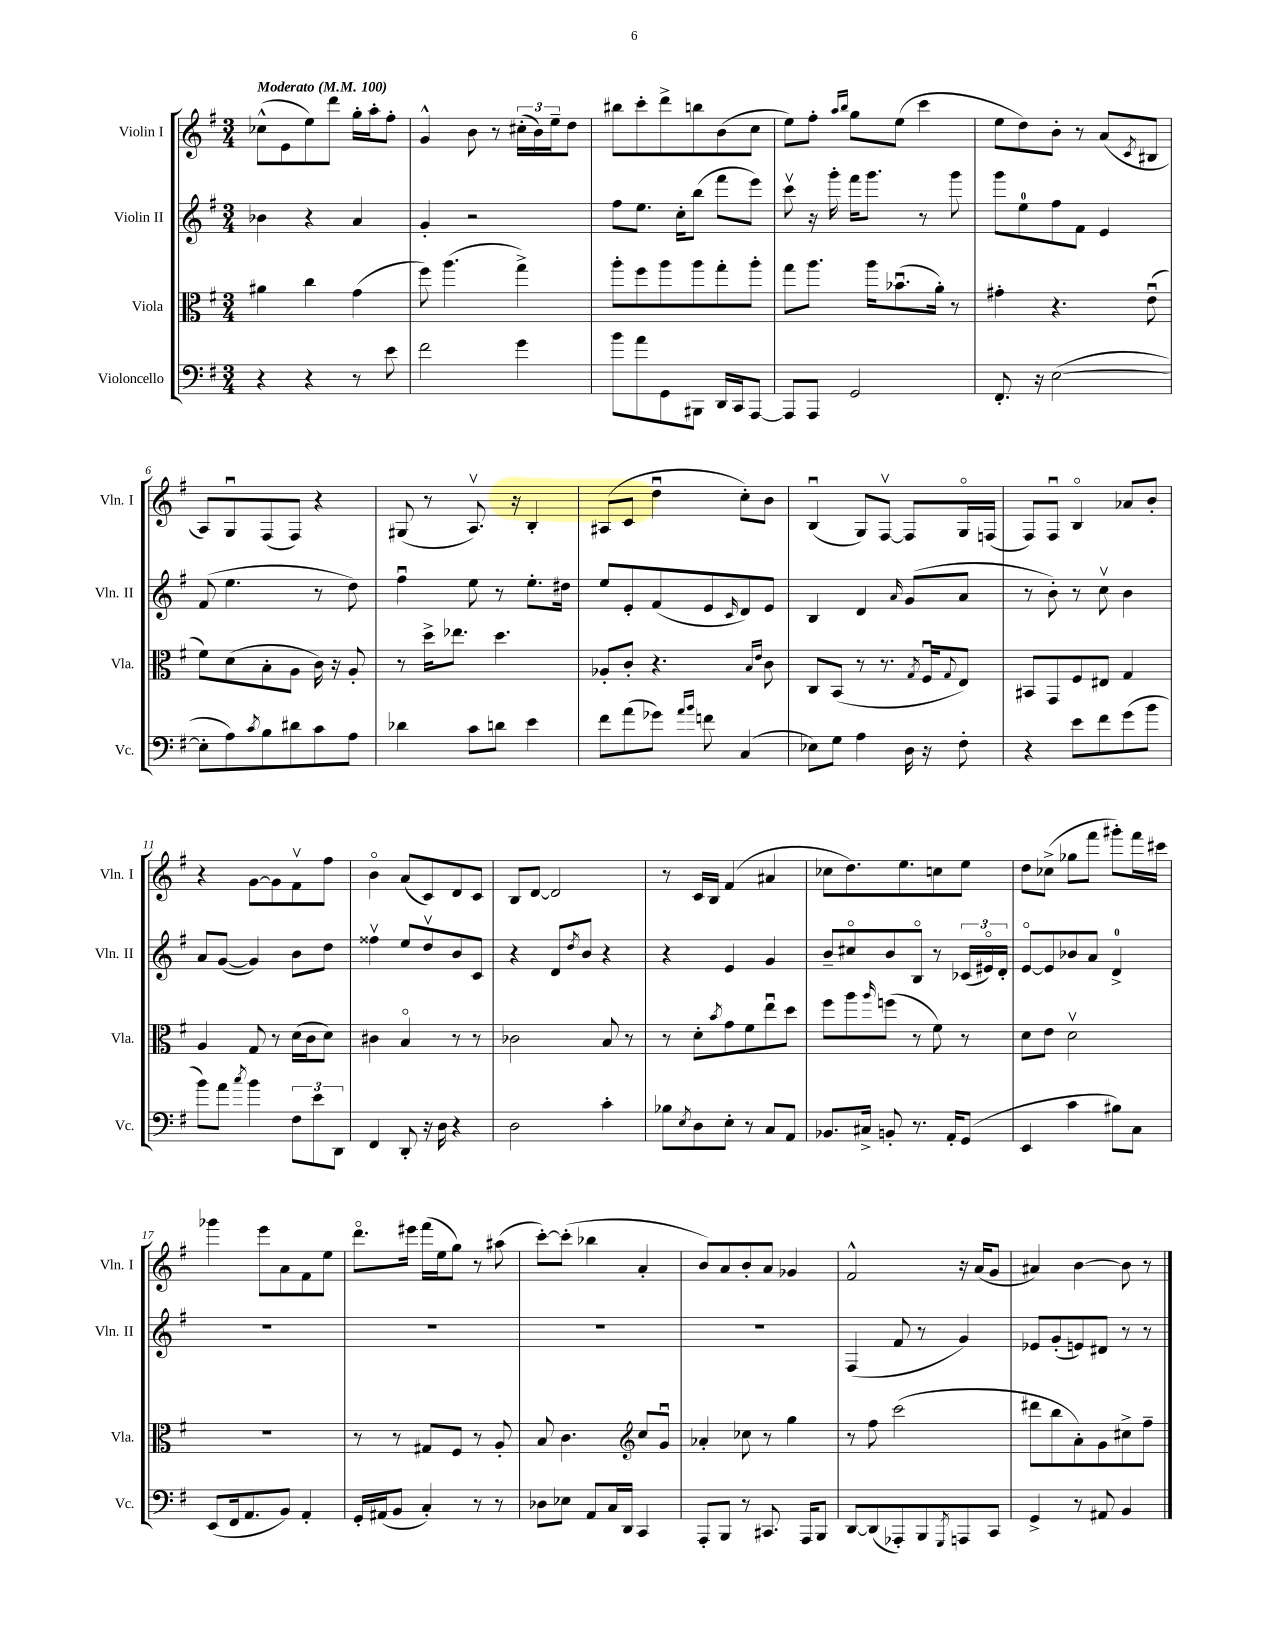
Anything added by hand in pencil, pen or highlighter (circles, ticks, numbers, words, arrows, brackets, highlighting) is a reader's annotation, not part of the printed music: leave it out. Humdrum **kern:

**kern	**kern	**kern	**kern
*staff4	*staff3	*staff2	*staff1
*clefF4	*clefC3	*clefG2	*clefG2
*k[f#]	*k[f#]	*k[f#]	*k[f#]
*M3/4	*M3/4	*M3/4	*M3/4
*MM100	*MM100	*MM100	*MM100
4r	4a#\	4b-\	(8cc-^^\L
.	.	.	8e\
4r	4cc\	4r	8ee\)
.	.	.	8ddd\J
8r	(4g\	4a/	16gg'\LL
.	.	.	16aa'\J
8e\	.	.	8ff#'\J
=	=	=	=
2f#\	8ff#\)	4g'/	4g^^/
.	(4.aa\	.	.
.	.	2r	8b\
.	.	.	8r
4g\	4gg^\)	.	(24cc#'\LL
.	.	.	24b\)
.	.	.	24ee~\J
.	.	.	8dd\J
=	=	=	=
8b\L	8aa'\L	8ff#\L	8bb#\L
8a\	8ff#\	8.ee\J	8ccc'\
8GG\	8aa\	.	8ddd^\
.	.	16cc'\LK	.
8BBB#\J	8aa\	(8bb\J	8bb\
16DD/LL	8gg'\	8fff#\L	(8b\
16CC/J	.	.	.
[8AAA/J	8aa'\J	8eee\J)	8cc\J
=	=	=	=
8AAA/]L	8gg\L	8cccv\	8ee\L)
8AAA/J	8.aa\J	16r	8ff#'\J
.	.	16ggg'\	.
.	.	.	16qqaa/LL
.	.	.	16qqbb/JJ
2GG/	.	16fff#\LK	8gg\L
.	16aa\LK	8.ggg\J	.
.	(8.b-u\	.	(8ee\J
.	.	8r	4ccc\
.	16a'\Jk)	.	.
.	8r	8ggg\	.
=	=	=	=
8.FF#'/	4g#'\	8ggg\L	8ee\L
.	.	8ee\	8dd\)
16r	.	.	.
([2E\	4.r	8ff#\	8b'\J
.	.	8f#\J	8r
.	.	4e/	(8a/L
.	.	.	8qc/
.	(8eu\	.	8B#/J
=	=	=	=
8E'\]L	8f#\L)	(8f#/	8A/L)
8A\)	(8d\	4.ee\	8Gu/
8qc/	.	.	.
8B\	8B'\	.	(8F#/
8d#\	8A\J	.	8F#/J)
8c\	16c\)	8r	4r
.	16r	.	.
8A\J	8A'/	8dd\)	.
=	=	=	=
4d-\	8r	4ff#u\	(8G#/
.	16dd^\LK	.	8r
.	8.ee-\J	.	.
8c\L	.	8ee\	8.Av/)
8d\J	4.dd\	8r	.
.	.	.	16r
4e\	.	8.ee'\L	4B'/
.	.	16dd#\Jk	.
=	=	=	=
8f#\L	8A-'/L	8ee/L	(8A#/L
(8a\	8c'/J	8e'/	8c/J
8g-\J)	4.r	(8f#/	4ddu\
16qqa/LL	.	.	.
16qqb/JJ	.	.	.
8f\	.	8e/	.
.	.	16qqc/	.
(4C/	.	8d/)	8cc'\L)
.	16qqB/LL	.	.
.	16qqe/JJ	.	.
.	8c\	8e/J	8b\J
=	=	=	=
8E-\L)	8C/L	4B/	(4Bu/
8G\J	(8BB/J	.	.
4A\	8r	4d/	8G/L)
.	8.r	.	[8F#v/J
.	.	16qqa/	.
16D\	.	(8g/L	8F#/]L
.	8qG/	.	.
16r	16F#u/LK	.	.
.	8qqG/	.	.
8F#'\	8E/J)	8a/J	16Go/L
.	.	.	(16F/JJ
=	=	=	=
4r	8BB#/L	8r	8F#/L)
.	8GG/	8b'\)	8F#u/J
8e\L	8F#/	8r	4Bo/
8f#\	8E#/J	8ccv\	.
(8g\	4G/	4b\	8a-/L
8b\J	.	.	8b'/J
=	=	=	=
8b\L)	4A/	8a/L	4r
8a\J	.	([8g/J	.
8qcc/	.	.	.
4b\	8G/	4g/])	[8g\L
.	8r	.	8g\]
12F#\L	(16d\LL	8b\L	8f#v\
.	16c\J	.	.
12e\	.	.	.
.	8d\J)	8dd\J	8ff#\J
12DD\J	.	.	.
=	=	=	=
4FF#/	4c#\	4ff##v\	4bo\
8DD'/	4Bo/	8ee/L	(8a/L
16r	.	8ddv/	8c/)
16D\	.	.	.
4r	8r	8b/	8d/
.	8r	8c/J	8c/J
=	=	=	=
2D\	2c-\	4r	8B/L
.	.	.	[8d/J
.	.	8d/L	2d/]
.	.	8qdd/	.
.	.	8b/J	.
4c'\	8B/	4r	.
.	8r	.	.
=	=	=	=
8B-\L	8r	4r	8r
8qE/	.	.	.
8D\	8d'\L	.	16c/LL
.	.	.	16B/JJ
.	8qb/	.	.
8E'\J	8g\	4e/	(4f#/
8r	8f#\	.	.
8C/L	8eeu\	4g/	4a#/
8AA/J	8dd\J	.	.
=	=	=	=
8.BB-/L	8ff#\L	8b~/L	8cc-\L
.	8aa\	8cc#o/	8.dd\)
16C#^/Jk	.	.	.
.	16qqaa/	.	.
8BB'/	(8ff\J	8b/	.
.	.	.	8.ee\
8.r	8r	8Bo/J	.
.	8f#\)	8r	8cc\
16AA'/LK	.	.	.
(8GG/J	8r	(24c-/LL	8ee\J
.	.	24e#o/)	.
.	.	24d'/JJ	.
=	=	=	=
4EE/	8d\L	[8eo/L	8dd\L
.	8e\J	8e/]	(8cc-^\J
4c\	2dv\	8b-/	8gg-\L
.	.	8a/J	8fff#\J
8B#\L)	.	4d^/	8ggg#'\L)
8C\J	.	.	16fff#\L
.	.	.	16ccc#\JJ
=	=	=	=
(8EE/L	2.r	2.r	4ggg-\
16FF#/k	.	.	.
8.AA/	.	.	.
.	.	.	8eee\L
8BB/J)	.	.	8a\
4AA'/	.	.	8f#\
.	.	.	8ee\J
=	=	=	=
16GG'/LL	8r	2.r	8.dddo\L
(16AA#/J	.	.	.
8BB/J	8r	.	.
.	.	.	16eee#\Jk
4C'/)	8G#/L	.	(16fff#\LL
.	.	.	16ee\J
.	8F#/J	.	8gg\J)
8r	8r	.	8r
8r	8A'/	.	(8aa#\
=	=	=	=
8D-\L	8B/	2.r	[8ccc'\L)
8E-\J	4.c\	.	(8ccc'\]J
8AA/L	.	.	4bb-\
16C/L	.	.	.
16DD/JJ	.	.	.
*	*clefG2	*	*
4CC/	8cc/L	.	4a'/
.	8gu/J	.	.
=	=	=	=
8AAA'/L	4a-'/	2.r	8b/L)
8BBB/J	.	.	8a/
8r	8cc-\	.	8b'/
8.CC#/	8r	.	8a/J
.	4gg\	.	4g-/
16AAA/LK	.	.	.
8BBB/J	.	.	.
=	=	=	=
[8DD/L	8r	(4F#/	2f#^^/
(8DD/]	8ff#\	.	.
8AAA-'/)	(2ccc\	8f#/	.
8BBB/	.	8r	.
8qGGG/	.	.	.
8AAA/	.	4g/)	16r
.	.	.	(16a/LK
8CC/J	.	.	8g/J
=	=	=	=
4GG^/	8ddd#\L	8e-/L	4a#/)
.	8bb\	(8g'/	.
8r	8a'\)	8e/)	[4b\
8AA#/	8g\	8d#/J	.
4BB/	8cc#^\	8r	8b\]
.	8ff#~\J	8r	8r
==	==	==	==
*-	*-	*-	*-
